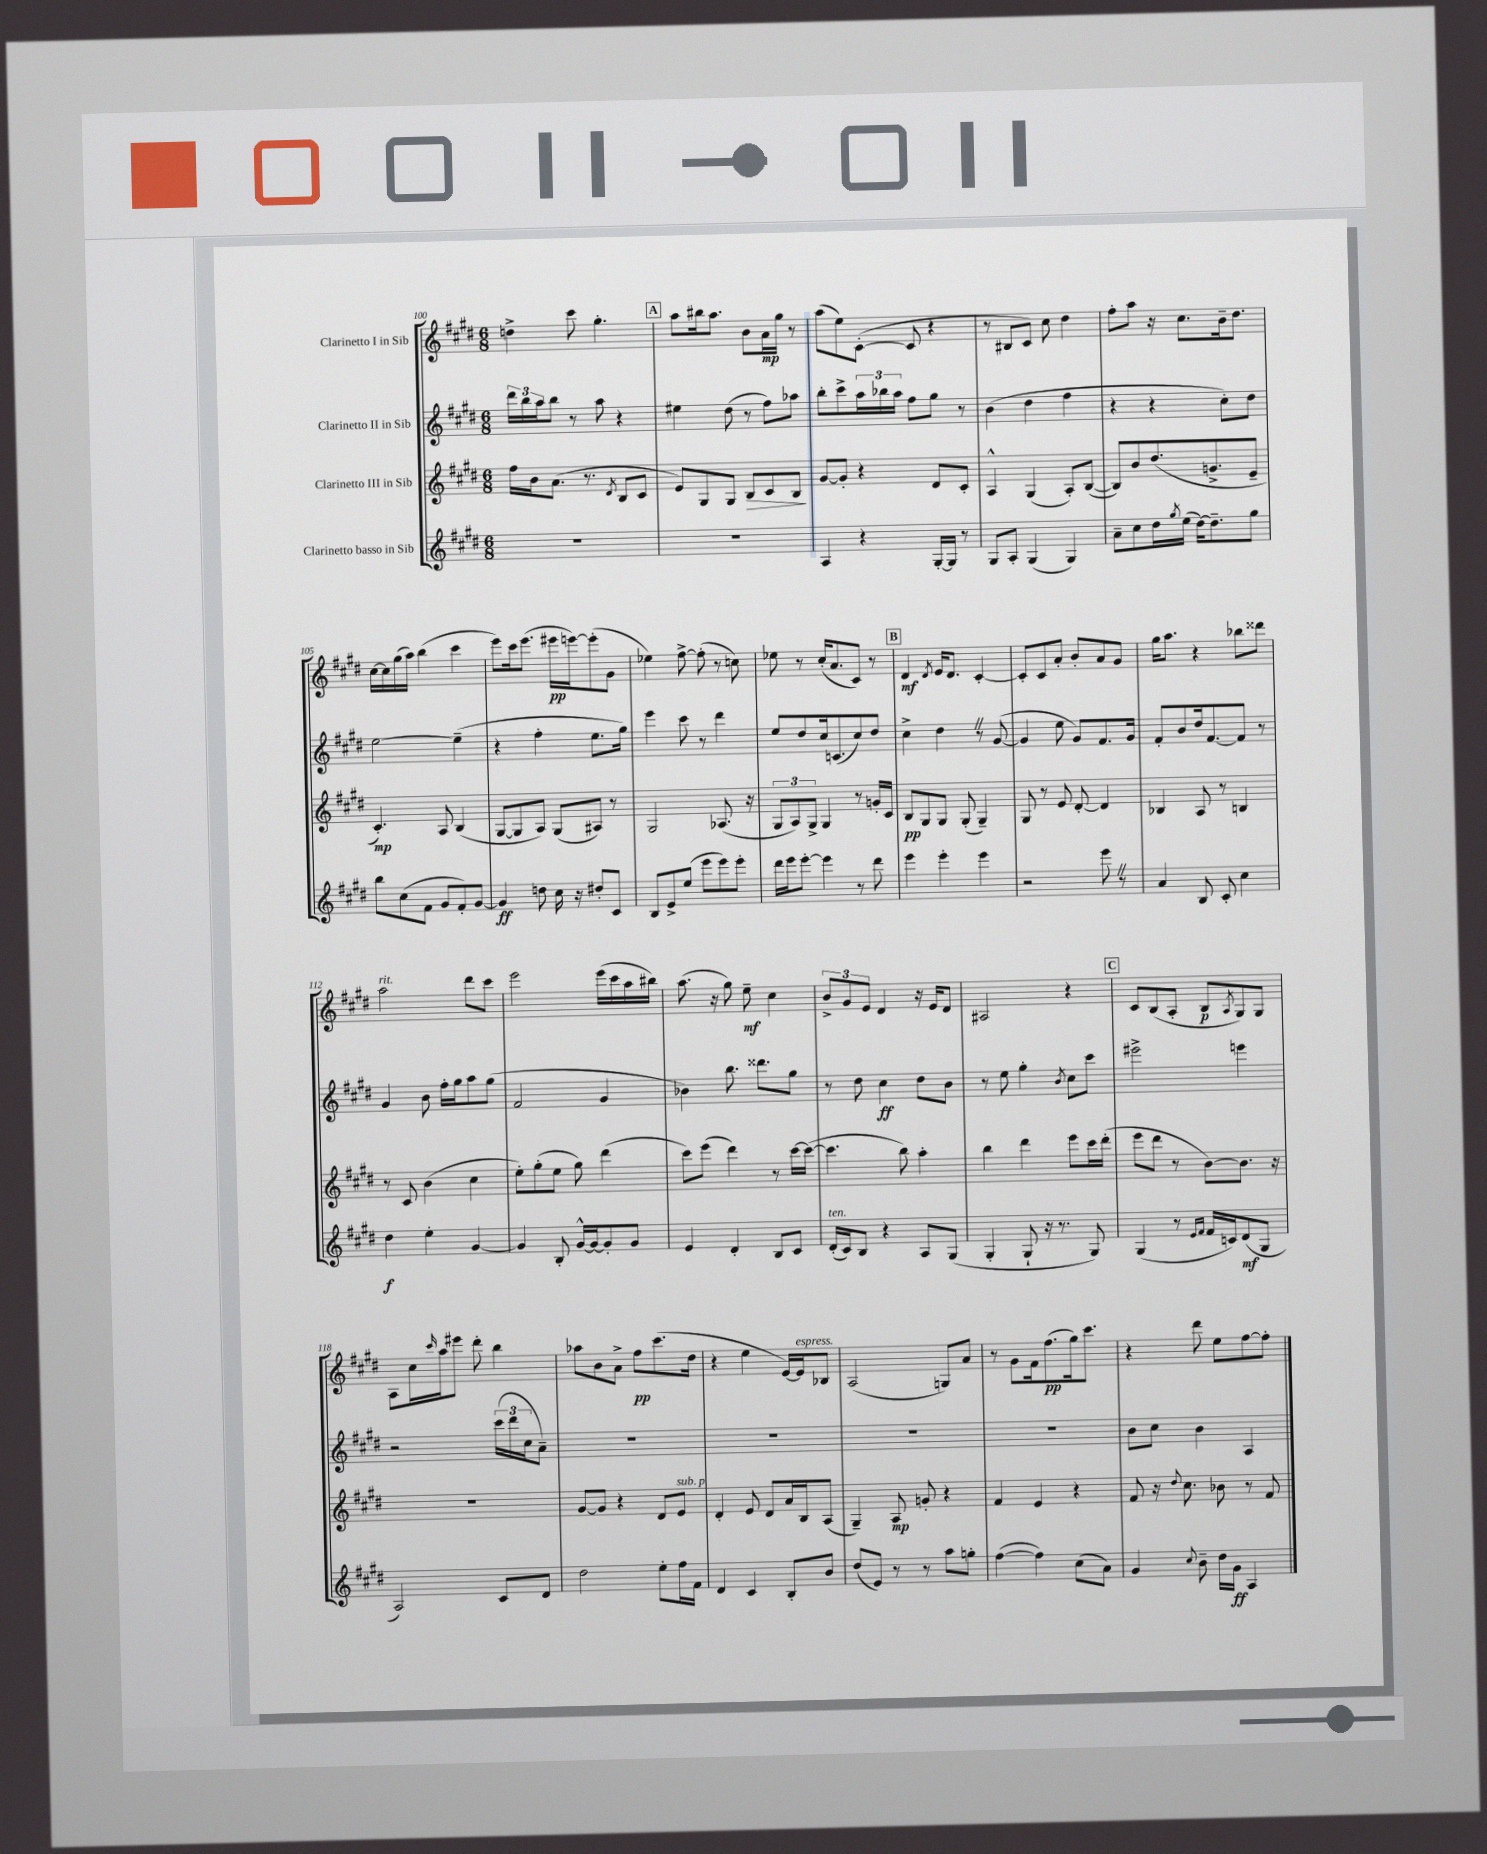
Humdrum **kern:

**kern	**dynam	**kern	**dynam	**kern	**dynam	**kern	**dynam
*part4	*part4	*part3	*part3	*part2	*part2	*part1	*part1
*staff4	*staff4	*staff3	*staff3	*staff2	*staff2	*staff1	*staff1
*I"Clarinetto basso in Sib	*	*I"Clarinetto III in Sib	*	*I"Clarinetto II in Sib	*	*I"Clarinetto I in Sib	*
*clefG2	*	*clefG2	*	*clefG2	*	*clefG2	*
*k[f#c#g#d#]	*	*k[f#c#g#d#]	*	*k[f#c#g#d#]	*	*k[f#c#g#d#]	*
*M6/8	*	*M6/8	*	*M6/8	*	*M6/8	*
=100	=100	=100	=100	=100	=100	=100	=100
2.r	.	16ff#\LL	.	24ddd#\LL	.	4ddn^\	.
.	.	.	.	24bb\	.	.	.
.	.	16b\J	.	.	.	.	.
.	.	.	.	24aa\J	.	.	.
.	.	(8.a\J	.	8bb\J	.	.	.
.	.	.	.	8r	.	8ccc#\	.
.	.	8.r	.	.	.	.	.
.	.	.	.	8aa\	.	4.gg#'\	.
.	.	8qd#/	.	.	.	.	.
.	.	8B/L	.	4r	.	.	.
.	.	8c#/J	.	.	.	.	.
!!LO:REH:place=s1:t=A
=101	=101	=101	=101	=101	=101	=101	=101
2.r	.	8e/L)	.	4ee#X\	.	8aa\L	.
.	.	8G#/	.	.	.	16bb#X\k	.
.	.	.	.	.	.	8.aa\J	.
.	.	8G#/J	.	(8dd#\	.	.	.
!	!	!	!LO:HP:b	!	!	!	!
.	.	8B/L	>	8r	.	8b\L	.
.	.	8c#/	.	8ff#\L)	.	16a\L	mp
.	.	.	.	.	.	16gg#\JJ	.
.	.	8B/J	.	8aa-X\J	.	8r	.
.	.	.	]	.	.	.	.
=102	=102	=102	=102	=102	=102	=102	=102
4A/	.	[8g#/L	.	8bb'\L	.	(8aa\L	.
.	.	8g#'/J]	.	8ccc#^\	.	8ee\)	.
4r	.	4r	.	24aa\L	.	([8c#'\J	.
.	.	.	.	24bb-X\	.	.	.
.	.	.	.	24aa\JJ	.	.	.
.	.	.	.	8ff#\L	.	8c#/]	.
[16G#'/LL	.	8d#/L	.	8gg#\J	.	4r	.
16G#/JJ]	.	.	.	.	.	.	.
8r	.	8c#'/J	.	8r	.	.	.
=103	=103	=103	=103	=103	=103	=103	=103
8G#/L	.	4A^^/	.	(4b\	.	8r	.
8A'/J	.	.	.	.	.	8B#X/L	.
(4G#/	.	(4G#/	.	4dd#\	.	8c#/J)	.
.	.	.	.	.	.	8cc#\	.
4G#/)	.	8A'/L)	.	4ff#\	.	4dd#\	.
.	.	([8B/J	.	.	.	.	.
=104	=104	=104	=104	=104	=104	=104	=104
8a~\L	.	8B/L])	.	4r	.	8ff#'\L	.
8cc#\	.	8b/	.	.	.	8aa\J	.
16dd#\L	.	(8.dd#/	.	4r	.	16r	.
8qgg#/	.	.	.	.	.	.	.
(16ee\JJ	.	.	.	.	.	8.cc#\L	.
[16dd#\KL)	.	.	.	.	.	.	.
8.dd#~\]	.	8.gn^/	.	.	.	.	.
.	.	.	.	8cc#'\L)	.	16b~\k	.
.	.	.	.	.	.	8.dd#\J	.
8gg#\J	.	8e~/J	.	8dd#\J	.	.	.
!!LO:LB:g=z
=105	=105	=105	=105	=105	=105	=105	=105
8bb\L	.	4.c#'/)	mp	[2ee\	.	[16cc#\LL	.
.	.	.	.	.	.	16cc#\]	.
(8cc#\	.	.	.	.	.	(16gg#\	.
.	.	.	.	.	.	16aa\JJ)	.
8f#\J	.	.	.	.	.	(4bb\	.
8g#/L	.	8A/	.	.	.	.	.
8f#'/)	.	(4B/	.	(4ee~\]	.	4ccc#\	.
[8g#/J	.	.	.	.	.	.	.
=106	=106	=106	=106	=106	=106	=106	=106
4g#/]	ff	[8G#/L	.	4r	.	8eee\L)	.
.	.	8G#/]	.	.	.	16ccc#\k	.
.	.	.	.	.	.	(8.eee\J	.
8ddn\	.	8A/J)	.	4ff#'\	.	.	.
16cc#\	.	(8G#/L	.	.	.	16eee#X\LL	pp
16r	.	.	.	.	.	[16eeen\J)	.
8dd#X'/L	.	8A#X/J)	.	8.ee\L	.	(8eee'\]	.
8c#/J	.	8r	.	.	.	8g#\J	.
.	.	.	.	16gg#\Jk)	.	.	.
=107	=107	=107	=107	=107	=107	=107	=107
8B/L	.	2G#/	.	4eee\	.	4ee-X\)	.
8e^/	.	.	.	.	.	.	.
(8ee/J	.	.	.	8ccc#\	.	[8ff#^\	.
8eee\L	.	.	.	8r	.	(8ff#'\]	.
8eee\)	.	(8.A-X/	.	4ddd#\	.	8r	.
8eee'\J	.	.	.	.	.	8ccn\)	.
.	.	16r	.	.	.	.	.
=108	=108	=108	=108	=108	=108	=108	=108
16ddd#\LL	.	12G#/L	.	8ee/L	.	8ee-X\	.
16eee\J	.	.	.	.	.	.	.
.	.	12A/)	.	.	.	.	.
[8eee'\J	.	.	.	8dd#/	.	8r	.
.	.	12G#^/J	.	.	.	.	.
4eee\]	.	4G#/	.	16cc#/k	.	(16cc#'/KL	.
.	.	.	.	(8.cn/	.	8.a/	.
8r	.	8r	.	8cc#/)	.	8c#/J)	.
8ddd#\	.	16gn'/LL	.	8dd#/J	.	8r	.
.	.	16c#/JJ	.	.	.	.	.
!!LO:REH:place=s1:t=B
=109	=109	=109	=109	=109	=109	=109	=109
4eee\	.	8B/L	pp	4cc#^\	.	4d#/	mf
.	.	8G#/	.	.	.	.	.
.	.	.	.	.	.	8qd#/	.
4eee'\	.	8G#/J	.	4dd#Z\	.	16e/KL	.
.	.	.	.	.	.	8.d#/J	.
.	.	(8G#'/	.	.	.	.	.
4eee\	.	4G#~/)	.	8r	.	[4c#'/	.
.	.	.	.	([8g#/	.	.	.
=110	=110	=110	=110	=110	=110	=110	=110
2r	.	8G#/	.	4g#/]	.	8c#'/L]	.
.	.	8r	.	.	.	8c#/	.
.	.	8e/	.	8ee\	.	8a'/J	.
.	.	[8d#'/	.	8g#/L)	.	8b'/L	.
8eeeZ\	.	4d#/]	.	8.f#/	.	8a/	.
8r	.	.	.	.	.	8g#/J	.
.	.	.	.	16g#/Jk	.	.	.
=111	=111	=111	=111	=111	=111	=111	=111
4a/	.	4B-X/	.	8f#'/L	.	16gg#\KL	.
.	.	.	.	.	.	8.aa\J	.
.	.	.	.	8b/	.	.	.
8B/	.	8A/	.	16dd#/k	.	4r	.
.	.	.	.	[8.f#/	.	.	.
8c#'/	.	8r	.	.	.	.	.
4cc#\	.	4Bn/	.	8f#/J]	.	8bb-X\L	.
.	.	.	.	8r	.	8ddd##X\J	.
!!LO:LB:g=z
=112	=112	=112	=112	=112	=112	=112	=112
!	!	!	!	!	!	!LO:TX:a:i:t=rit.	!
4dd#\	f	8r	.	4g#/	.	2aa\	.
.	.	8c#/	.	.	.	.	.
4ee'\	.	(4b\	.	8b\	.	.	.
.	.	.	.	16ff#'\LL	.	.	.
.	.	.	.	16gg#\J	.	.	.
[4g#/	.	4cc#\	.	8aa\	.	8ddd#\L	.
.	.	.	.	(8gg#\J	.	8ccc#\J	.
=113	=113	=113	=113	=113	=113	=113	=113
4g#/]	.	8ee'\L)	.	2f#/	.	2eee\	.
.	.	(8gg#'\	.	.	.	.	.
8B'/	.	8ee\J	.	.	.	.	.
[16g#^^/LL	.	8gg#\)	.	.	.	.	.
16g#/J_	.	.	.	.	.	.	.
8g#'/]	.	(4ddd#\	.	4g#/	.	(16eee\LL	.
.	.	.	.	.	.	16ccc#\	.
8g#/J	.	.	.	.	.	16aa\	.
.	.	.	.	.	.	16bb#X\JJ)	.
=114	=114	=114	=114	=114	=114	=114	=114
4e/	.	8ccc#\L)	.	4b-X\)	.	(8.aa\	.
.	.	(8eee\J	.	.	.	.	.
.	.	.	.	.	.	16r	.
4d#'/	.	4ddd#\)	.	8.bb\	.	8gg#\)	.
.	.	.	.	.	.	8ee~\	mf
.	.	.	.	8.ddd##X\L	.	.	.
8B/L	.	8r	.	.	.	4cc#\	.
8c#/J	.	[16ccc#\LL	.	8gg#\J	.	.	.
.	.	(16ccc#\JJ_	.	.	.	.	.
=115	=115	=115	=115	=115	=115	=115	=115
!LO:TX:a:i:t=ten.	!	!	!	!	!	!	!
(16d#'/LL	.	4.ccc#\]	.	8r	.	12b^/L	.
16c#/J)	.	.	.	.	.	.	.
.	.	.	.	.	.	12g#/	.
8B/J	.	.	.	8dd#\	.	.	.
.	.	.	.	.	.	12e/J	.
4r	.	.	.	4cc#\	ff	4d#/	.
.	.	8bb\)	.	.	.	.	.
8A/L	.	4aa'\	.	8dd#\L	.	16r	.
.	.	.	.	.	.	16e/KL	.
(8G#/J	.	.	.	8b\J	.	8d#/J	.
=116	=116	=116	=116	=116	=116	=116	=116
4G#'/	.	4bb\	.	8r	.	2A#X/	.
.	.	.	.	8ee\	.	.	.
8G#`/	.	4ddd#\	.	4gg#'\	.	.	.
16r	.	.	.	.	.	.	.
8.r	.	.	.	.	.	.	.
.	.	.	.	8qb/	.	.	.
.	.	8eee\L	.	8cc#\L	.	4r	.
8G#/)	.	16ccc#\L	.	8ccc#\J	.	.	.
.	.	(16ddd#'\JJ	.	.	.	.	.
!!LO:REH:place=s1:t=C
=117	=117	=117	=117	=117	=117	=117	=117
(4G#/	.	8eee\L	.	2eee#X^\	.	8c#/L	.
.	.	8ddd#\J	.	.	.	(8B/	.
8r	.	8r	.	.	.	8A'/J	.
16qqe/LL	.	.	.	.	.	.	.
16qqf#/JJ	.	.	.	.	.	.	.
16f#/LL	.	[8b\L)	.	.	.	8B/L	p
16cn/J)	.	.	.	.	.	.	.
.	.	.	.	.	.	8qA/	.
(8d#/	mf	8.b\J]	.	4eeen\	.	8G#/)	.
8G#/J	.	.	.	.	.	8G#/J	.
.	.	16r	.	.	.	.	.
!!LO:LB:g=z
=118	=118	=118	=118	=118	=118	=118	=118
2A/)	.	2.r	.	2r	.	8A\L	.
.	.	.	.	.	.	16cc#\L	.
.	.	.	.	.	.	16qqccc#/	.
.	.	.	.	.	.	16aa\J	.
.	.	.	.	.	.	8eee#X\J	.
.	.	.	.	.	.	8ddd#'\	.
8c#/L	.	.	.	(24ccc#\LL	.	4bb\	.
.	.	.	.	24ddd#\	.	.	.
.	.	.	.	24cc#\J	.	.	.
8d#/J	.	.	.	8a~\J)	.	.	.
=119	=119	=119	=119	=119	=119	=119	=119
2dd#\	.	[8g#/L	.	2.r	.	8aa-X\L	.
.	.	8g#/J]	.	.	.	8b\	.
.	.	4r	.	.	.	8a^\J	.
.	.	.	.	.	.	8ff#\L	pp
8ee'\L	.	8d#/L	.	.	.	(8.ccc#\	.
!	!	!LO:TX:a:i:t=sub. p	!	!	!	!	!
16ff#\L	.	8e/J	.	.	.	.	.
16f#\JJ	.	.	.	.	.	16dd#\Jk	.
=120	=120	=120	=120	=120	=120	=120	=120
4d#/	.	4d#'/	.	2.r	.	4r	.
4c#/	.	8e/	.	.	.	4ee\	.
.	.	8d#/L	.	.	.	.	.
8B'/L	.	16a/L	.	.	.	[16e/LL)	.
!	!	!	!	!	!	!LO:TX:a:i:t=espress.	!
.	.	16B/J	.	.	.	16e/J]	.
8b/J	.	(8A/J	.	.	.	8B-X/J	.
=121	=121	=121	=121	=121	=121	=121	=121
(8dd#/L	.	4G#~/)	.	2.r	.	(2A/	.
8e/J)	.	.	.	.	.	.	.
8r	.	8A/	mp	.	.	.	.
8r	.	8gn'/	.	.	.	.	.
8aa\L	.	4r	.	.	.	8Gn/L)	.
8ggn'\J	.	.	.	.	.	8a/J	.
=122	=122	=122	=122	=122	=122	=122	=122
([4ff#\	.	4f#/	.	2.r	.	8r	.
.	.	.	.	.	.	8g#\L	.
4ff#\])	.	4e/	.	.	.	16f#\k	.
.	.	.	.	.	.	(8.ff#\	pp
(8cc#\L	.	4r	.	.	.	16gg#\k)	.
.	.	.	.	.	.	8.ccc#\J	.
8a\J)	.	.	.	.	.	.	.
=123	=123	=123	=123	=123	=123	=123	=123
4g#/	.	8f#/	.	8b\L	.	4r	.
.	.	16r	.	8cc#\J	.	.	.
.	.	8qqdd#/	.	.	.	.	.
.	.	8.cc#\	.	.	.	.	.
8qqcc#/	.	.	.	.	.	.	.
8b~\	.	.	.	4b\	.	8ddd#\	.
16dd#\LL	.	8b-X\	.	.	.	8ee\L	.
16g#\JJ	ff	.	.	.	.	.	.
4A/	.	8r	.	4A/	.	[8ff#\	.
.	.	8f#/	.	.	.	8ff#'\J]	.
==	==	==	==	==	==	==	==
*-	*-	*-	*-	*-	*-	*-	*-
